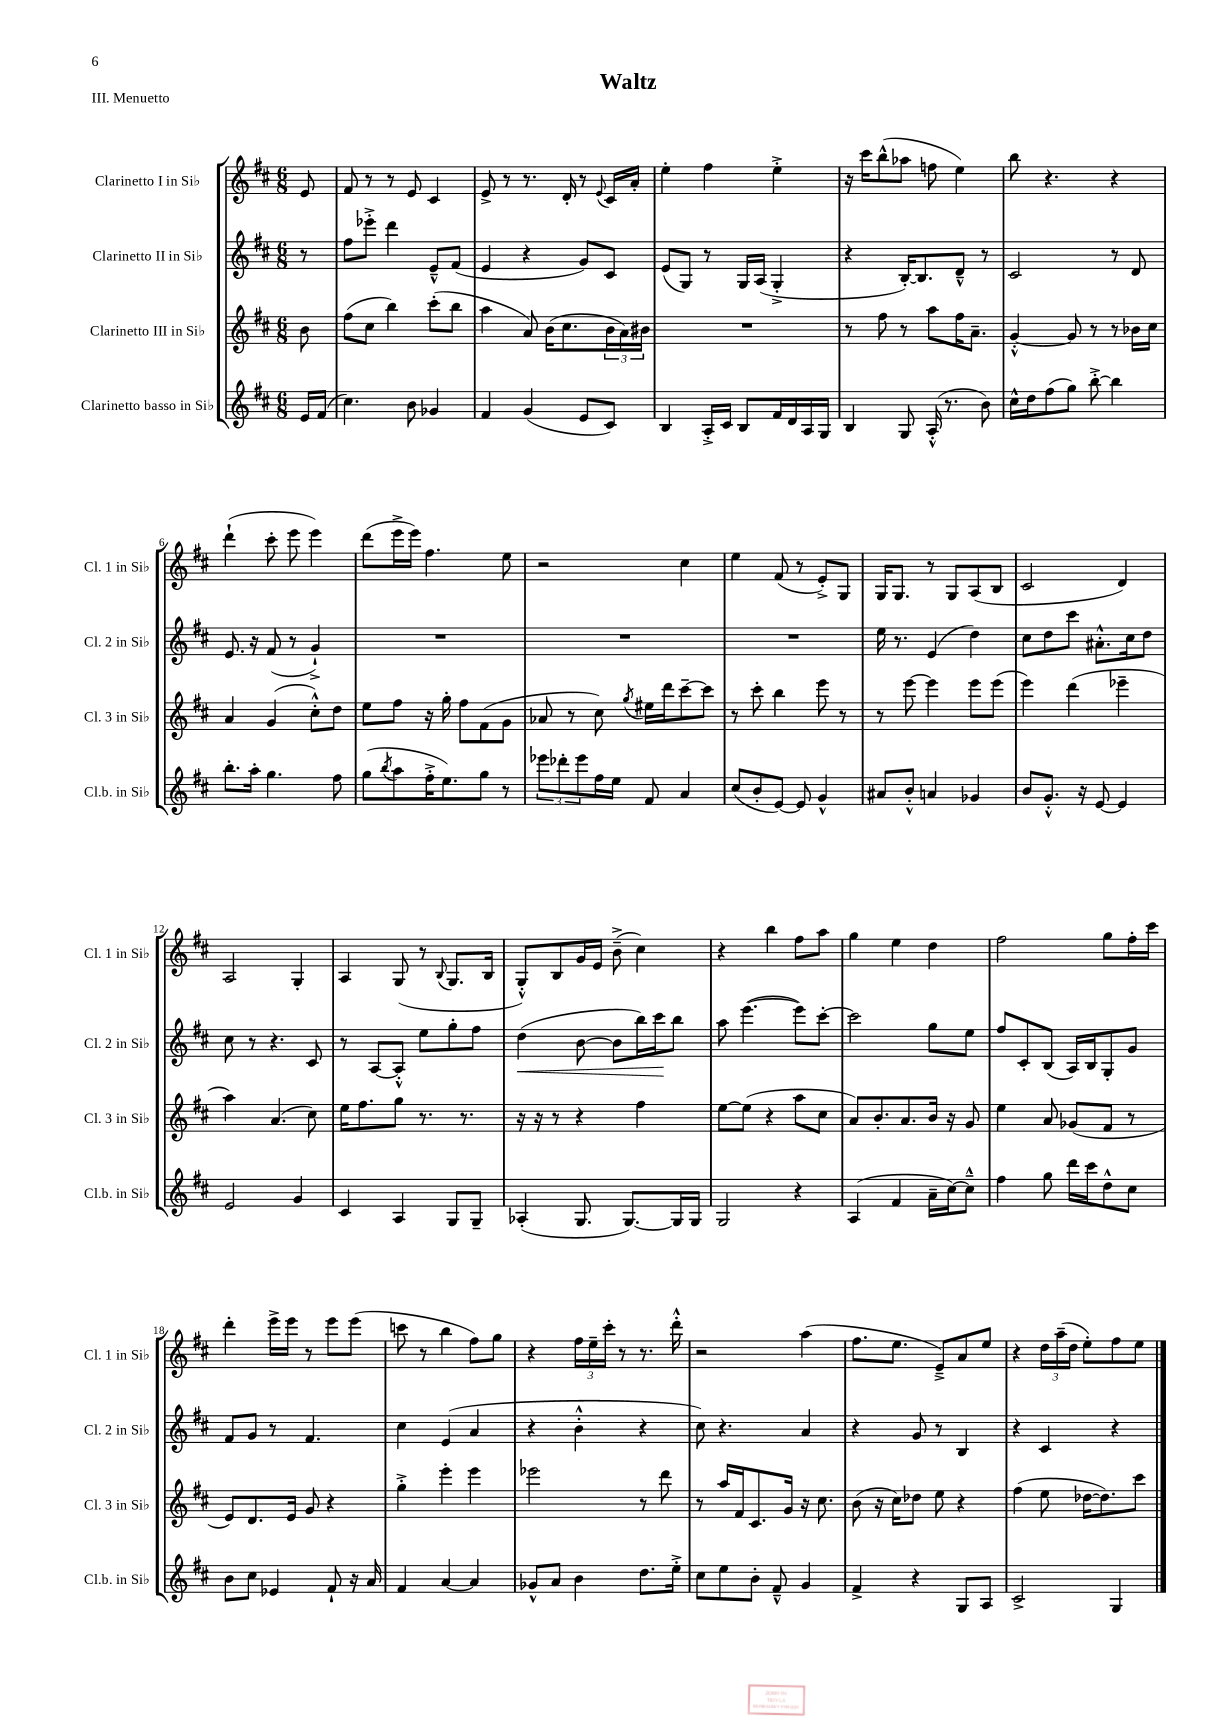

**kern	**kern	**kern	**kern
*staff4	*staff3	*staff2	*staff1
*clefG2	*clefG2	*clefG2	*clefG2
*k[f#c#]	*k[f#c#]	*k[f#c#]	*k[f#c#]
*M6/8	*M6/8	*M6/8	*M6/8
16e	8b	8r	8e
(16f#	.	.	.
=	=	=	=
4.cc#)	(8ff#	8ff#	8f#
.	8cc#	8eee-'^	8r
.	4bb)	4ddd	8r
8b	.	.	8e
4g-	(8ccc#'	8e~^^	4c#
.	8bb	(8f#	.
=	=	=	=
4f#	4aa	4e	8e^
.	.	.	8r
(4g	8a)	4r	8.r
.	(16b	.	.
.	8.cc#	.	16d'
8e	.	8g)	8r
.	.	.	8qqe
8c#)	24b	8c#	16c#
.	24a)	.	.
.	.	.	16a'
.	24b#	.	.
=	=	=	=
4B	2.r	(8e	4ee'
.	.	8G)	.
16A'^	.	8r	4ff#
16c#	.	.	.
8B	.	16G	.
.	.	(16A	.
16f#	.	4G'^	4ee'^
16d	.	.	.
16A	.	.	.
16G	.	.	.
=	=	=	=
4B	8r	4r	16r
.	.	.	16ccc#
.	8ff#	.	(8bb^^
8G	8r	[16B')	8aa-
.	.	8.B]	.
(16A'^^	8aa	.	8ff
8.r	.	.	.
.	16ff#	8d~^^	4ee)
.	8.a~	.	.
8b)	.	8r	.
=	=	=	=
16cc#^^	[4g'^^	2c#	8bb
16dd	.	.	.
(8ff#	.	.	4.r
8gg)	8g]	.	.
[8bb'^	8r	.	.
4bb]	8r	8r	4r
.	16b-	8d	.
.	16cc#	.	.
=	=	=	=
8.bb'	4a	8.e	(4ddd`
16aa'	.	16r	.
4.gg	(4g	(8f#	8ccc#'
.	.	8r	8eee
.	8cc#'^^)	4g`^)	4eee)
8ff#	8dd	.	.
=	=	=	=
(8gg	8ee	2.r	(8ddd
8qbb	.	.	.
8aa	8ff#	.	16eee^
.	.	.	16eee)
16ff#'^	16r	.	4.ff#
8.ee)	16gg'	.	.
.	8ff#	.	.
8gg	(8f#	.	.
8r	8g	.	8ee
=	=	=	=
12eee-	8a-	2.r	2r
12ddd-'	.	.	.
.	8r	.	.
12eee-	.	.	.
16ff#	8cc#)	.	.
16ee	.	.	.
.	8qgg	.	.
8f#	16ee#	.	.
.	16ddd	.	.
4a	[8ccc#~	.	4cc#
.	8ccc#]	.	.
=	=	=	=
(8cc#	8r	2.r	4ee
8b'	8ccc#'	.	.
[8e)	4bb	.	(8f#
8e]	.	.	8r
4g^^	8eee	.	8e'^)
.	8r	.	8G
=	=	=	=
8a#	8r	16ee	16G
.	.	8.r	8.G
8b'^^	[8eee	.	.
4a	4eee]	(4e	8r
.	.	.	8G
4g-	8eee	4dd)	(8A
.	(8eee	.	8B
=	=	=	=
8b	4eee)	8cc#	2c#
8.g'^^	.	8dd	.
.	(4ddd	8ccc#	.
16r	.	.	.
[8e	.	8.a#'^^	.
4e]	4eee-~	.	4d)
.	.	16cc#	.
.	.	8dd	.
=	=	=	=
2e	4aa)	8cc#	2A
.	.	8r	.
.	(4.a	4.r	.
4g	.	.	4G'
.	8cc#)	8c#	.
=	=	=	=
4c#	16ee	8r	4A
.	8.ff#	.	.
.	.	[8A	.
4A	8gg	8A'^^]	(8G
.	8.r	8ee	8r
.	.	.	8qqB
8G	.	8gg'	8.G
.	8.r	.	.
8G~	.	8ff#	.
.	.	.	16B
=	=	=	=
(4A-'	16r	(4dd	8G'^^)
.	16r	.	.
.	8r	.	8B
8.G	4r	[8b	16g
.	.	.	16e
.	.	8b]	(8b~^
[8.G)	.	.	.
.	4ff#	16bb)	4cc#)
.	.	16ccc#	.
16G]	.	8bb	.
16G	.	.	.
=	=	=	=
2G	[8ee	8aa	4r
.	(8ee]	([4.eee	.
.	4r	.	4bb
4r	8aa	8eee])	8ff#
.	8cc#	[8ccc#'	8aa
=	=	=	=
(4A	8a)	2ccc#]	4gg
.	8.b'	.	.
4f#	.	.	4ee
.	8.a	.	.
16a~	16b	8gg	4dd
[16cc#)	16r	.	.
8cc#~^^]	8g	8ee	.
=	=	=	=
4ff#	4ee	8ff#	2ff#
.	.	8c#'	.
8gg	8a	(8B	.
16ddd	(8g-	16A)	.
16ccc#	.	16B	.
8dd^^	8f#	8G'	8gg
8cc#	8r	8g	16ff#'
.	.	.	16ccc#
=	=	=	=
8b	8e)	8f#	4ddd'
8cc#	8.d	8g	.
4e-	.	8r	16eee^
.	16e	.	16eee
.	8g	4.f#	8r
8f#`	4r	.	8eee
16r	.	.	(8eee
16a	.	.	.
=	=	=	=
4f#	4gg'^	4cc#	8ccc
.	.	.	8r
[4a	4eee'	(4e	4bb
4a]	4eee	4a	8ff#)
.	.	.	8gg
=	=	=	=
8g-^^	2eee-	4r	4r
8a	.	.	.
4b	.	4b'^^	24ff#
.	.	.	24ee~
.	.	.	24ccc#'
.	.	.	8r
8.dd	8r	4r	8.r
.	8ddd	.	.
16ee'^	.	.	16ddd'^^
=	=	=	=
8cc#	8r	8cc#)	2r
8ee	16aa	4.r	.
.	16f#	.	.
8b'	8.c#	.	.
8f#~^^	.	.	.
.	16g	.	.
4g	16r	4a	(4aa
.	8.cc#	.	.
=	=	=	=
4f#^	(8b	4r	8.ff#
.	16r	.	.
.	16cc#)	.	8.ee
4r	8dd-	8g	.
.	8ee	8r	8e~^)
8G	4r	4B	8a
8A	.	.	8ee
=	=	=	=
2c#^	(4ff#	4r	4r
.	8ee	4c#	24dd
.	.	.	(24aa~
.	.	.	24dd
.	[16dd-	.	8ee')
.	8.dd-])	.	.
4G	.	4r	8ff#
.	8ccc#	.	8ee
==	==	==	==
*-	*-	*-	*-
